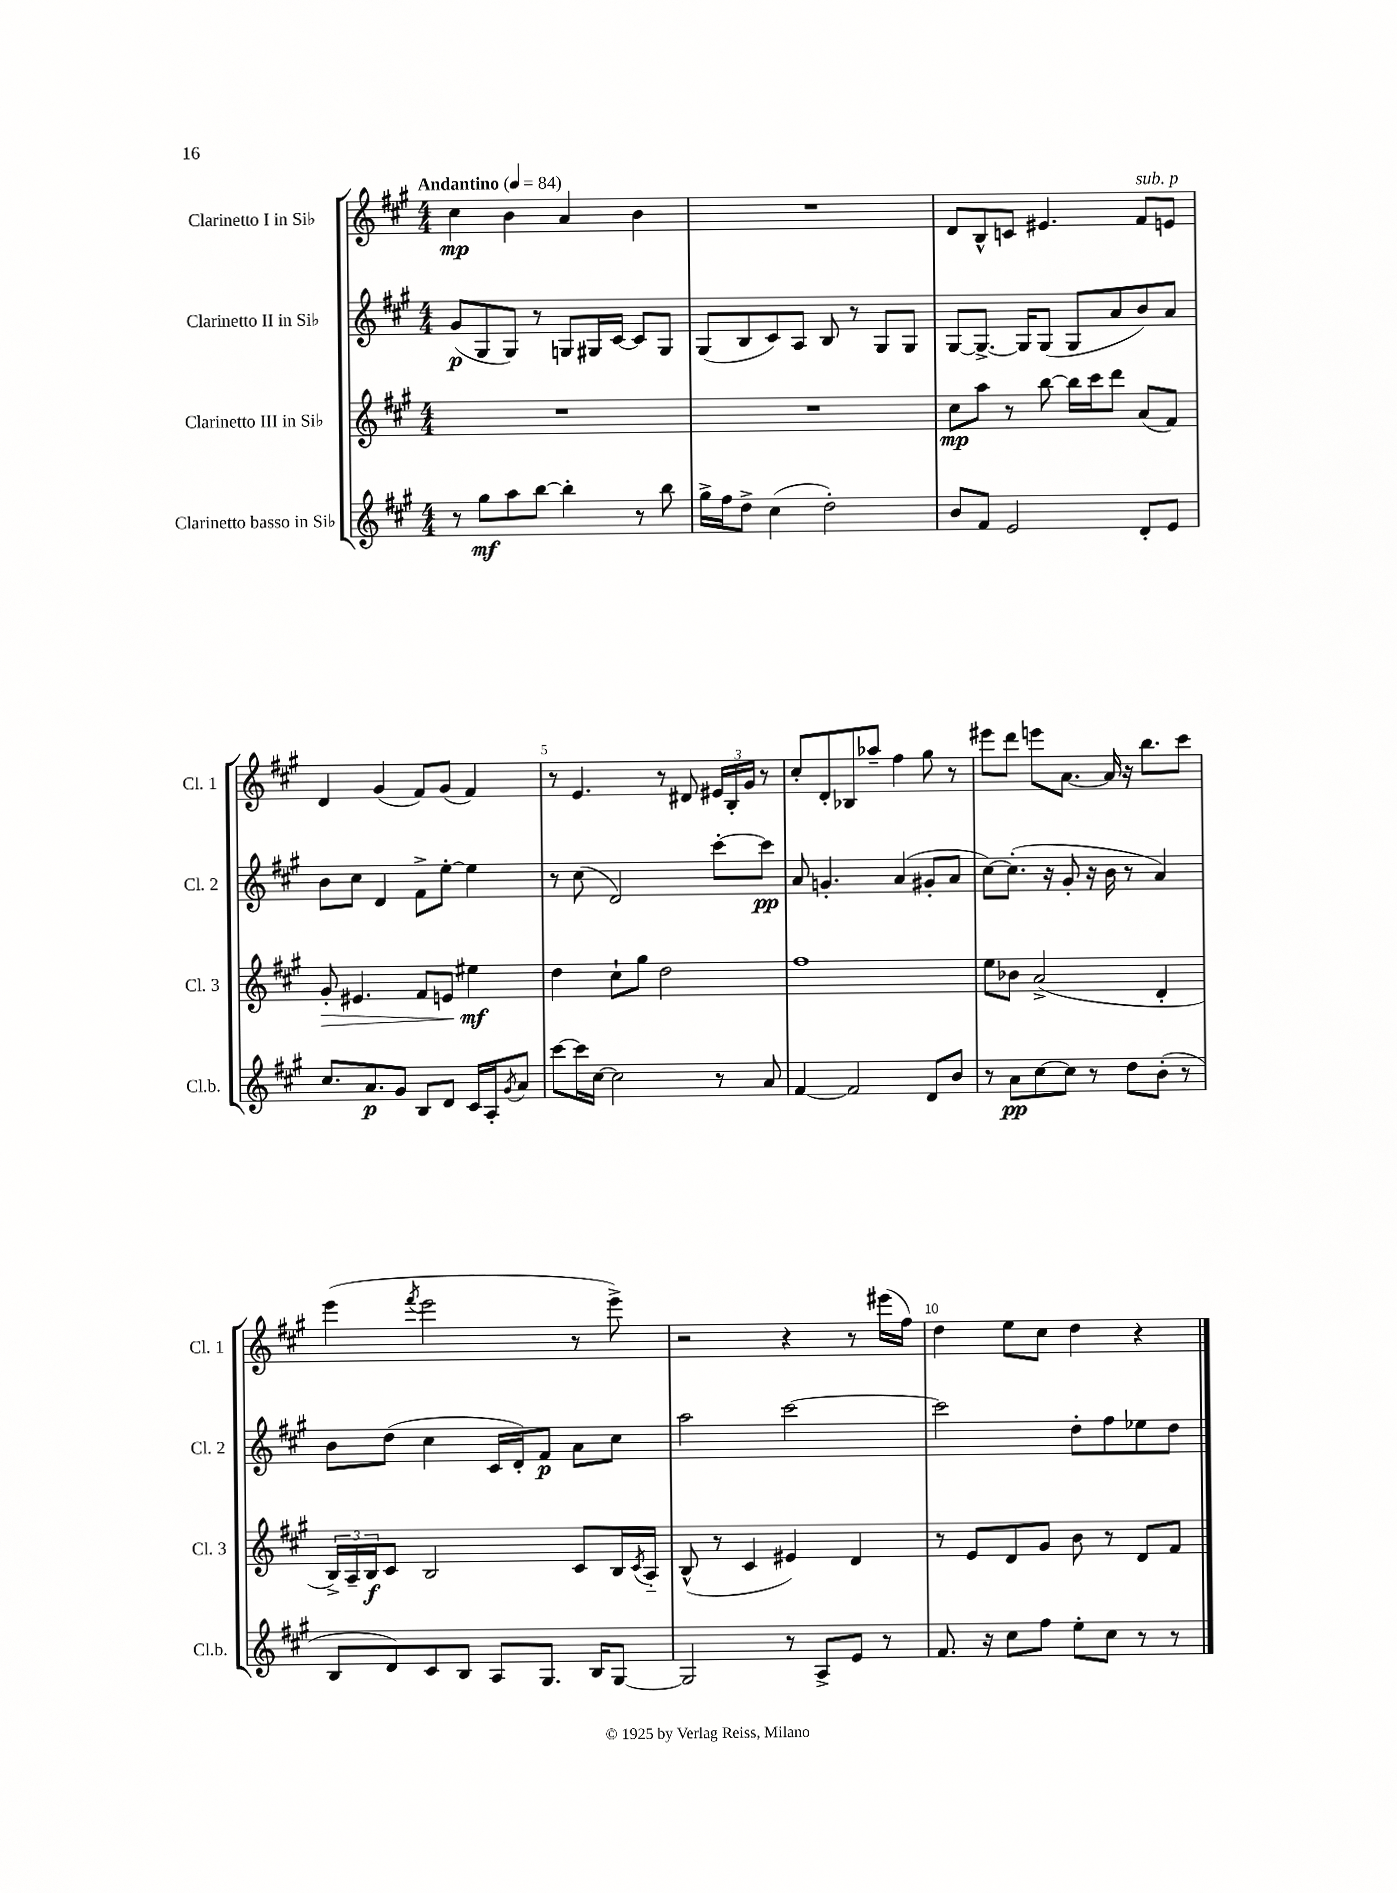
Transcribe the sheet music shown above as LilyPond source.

<<
\new StaffGroup <<
\new Staff = "s0" \with { instrumentName = "Clarinetto I in Sib" shortInstrumentName = "Cl. 1" } {
    \clef treble \key a \major \numericTimeSignature \time 4/4 \tempo "Andantino" 4 = 84
    cis''4\mp b'4 a'4 b'4 |
    R1 |
    d'8 b8-^ c'8 eis'4. fis'8^\markup { \italic "sub. p" } e'8 |
    d'4 gis'4( fis'8) gis'8( fis'4) |
    r8 e'4. r8 dis'8 \tuplet 3/2 { eis'16 b16-. gis'16 } r8 |
    cis''8-. d'8-. bes8 aes''8-- fis''4 gis''8 r8 |
    eis'''8 d'''8 e'''8 a'8.~ a'16 r16 b''8. cis'''8 |
    e'''4( \acciaccatura { fis'''8 } e'''2 r8 e'''8->) |
    r2 r4 r8 eis'''16( fis''16) |
    d''4 e''8 cis''8 d''4 r4 \bar "|." |
}
\new Staff = "s1" \with { instrumentName = "Clarinetto II in Sib" shortInstrumentName = "Cl. 2" } {
    \clef treble \key a \major \numericTimeSignature \time 4/4
    gis'8\p( gis8 gis8) r8 g8 gis16 cis'16~ cis'8 gis8 |
    gis8( b8 cis'8) a8 b8 r8 gis8 gis8 |
    gis8~ gis8.~-> gis16 gis8( gis8 a'8 b'8) a'8 |
    b'8 cis''8 d'4 fis'8-> e''8~-. e''4 |
    r8 cis''8( d'2) cis'''8~-. cis'''8\pp |
    a'8 g'4.-. a'4( gis'8-. a'8 |
    cis''8~) cis''8.-.( r16 gis'8-. r16 b'16 r8 a'4) |
    b'8 d''8( cis''4 cis'16 d'16-.) fis'8\p a'8 cis''8 |
    a''2 cis'''2~ |
    cis'''2 d''8-. fis''8 ees''8 d''8 \bar "|." |
}
\new Staff = "s2" \with { instrumentName = "Clarinetto III in Sib" shortInstrumentName = "Cl. 3" } {
    \clef treble \key a \major \numericTimeSignature \time 4/4
    R1 |
    R1 |
    cis''8\mp a''8 r8 b''8~ b''16 cis'''16 d'''8 a'8( fis'8) |
    gis'8-.\> eis'4. fis'8 e'8 eis''4\mf\! |
    d''4 cis''8-! gis''8 d''2 |
    fis''1 |
    e''8 bes'8 a'2->( d'4-. |
    \tuplet 3/2 { b16->) a16-- b16\f } cis'8 b2 cis'8 b16 \acciaccatura { cis'8 } a16-_ |
    b8-^( r8 cis'4 eis'4) d'4 |
    r8 e'8 d'8 gis'8 b'8 r8 d'8 fis'8 \bar "|." |
}
\new Staff = "s3" \with { instrumentName = "Clarinetto basso in Sib" shortInstrumentName = "Cl.b." } {
    \clef treble \key a \major \numericTimeSignature \time 4/4
    r8 gis''8\mf a''8 b''8~ b''4-. r8 b''8 |
    gis''16-> fis''16 d''8-> cis''4( d''2-.) |
    b'8 fis'8 e'2 d'8-. e'8 |
    cis''8. a'8.\p gis'8 b8 d'8 cis'16 a16-. \acciaccatura { gis'8 } a'8 |
    cis'''8~ cis'''16 cis''16~ cis''2 r8 a'8 |
    fis'4~ fis'2 d'8 b'8 |
    r8 a'8\pp cis''8~ cis''8 r8 d''8 b'8-.( r8 |
    b8 d'8) cis'8 b8 a8 gis8. b16 gis8~ |
    gis2 r8 a8-> e'8 r8 |
    fis'8. r16 cis''8 fis''8 e''8-. cis''8 r8 r8 \bar "|." |
}
>>
>>
\layout { \context { \Score \override BarNumber.break-visibility = ##(#f #t #t) barNumberVisibility = #(every-nth-bar-number-visible 5) } }
